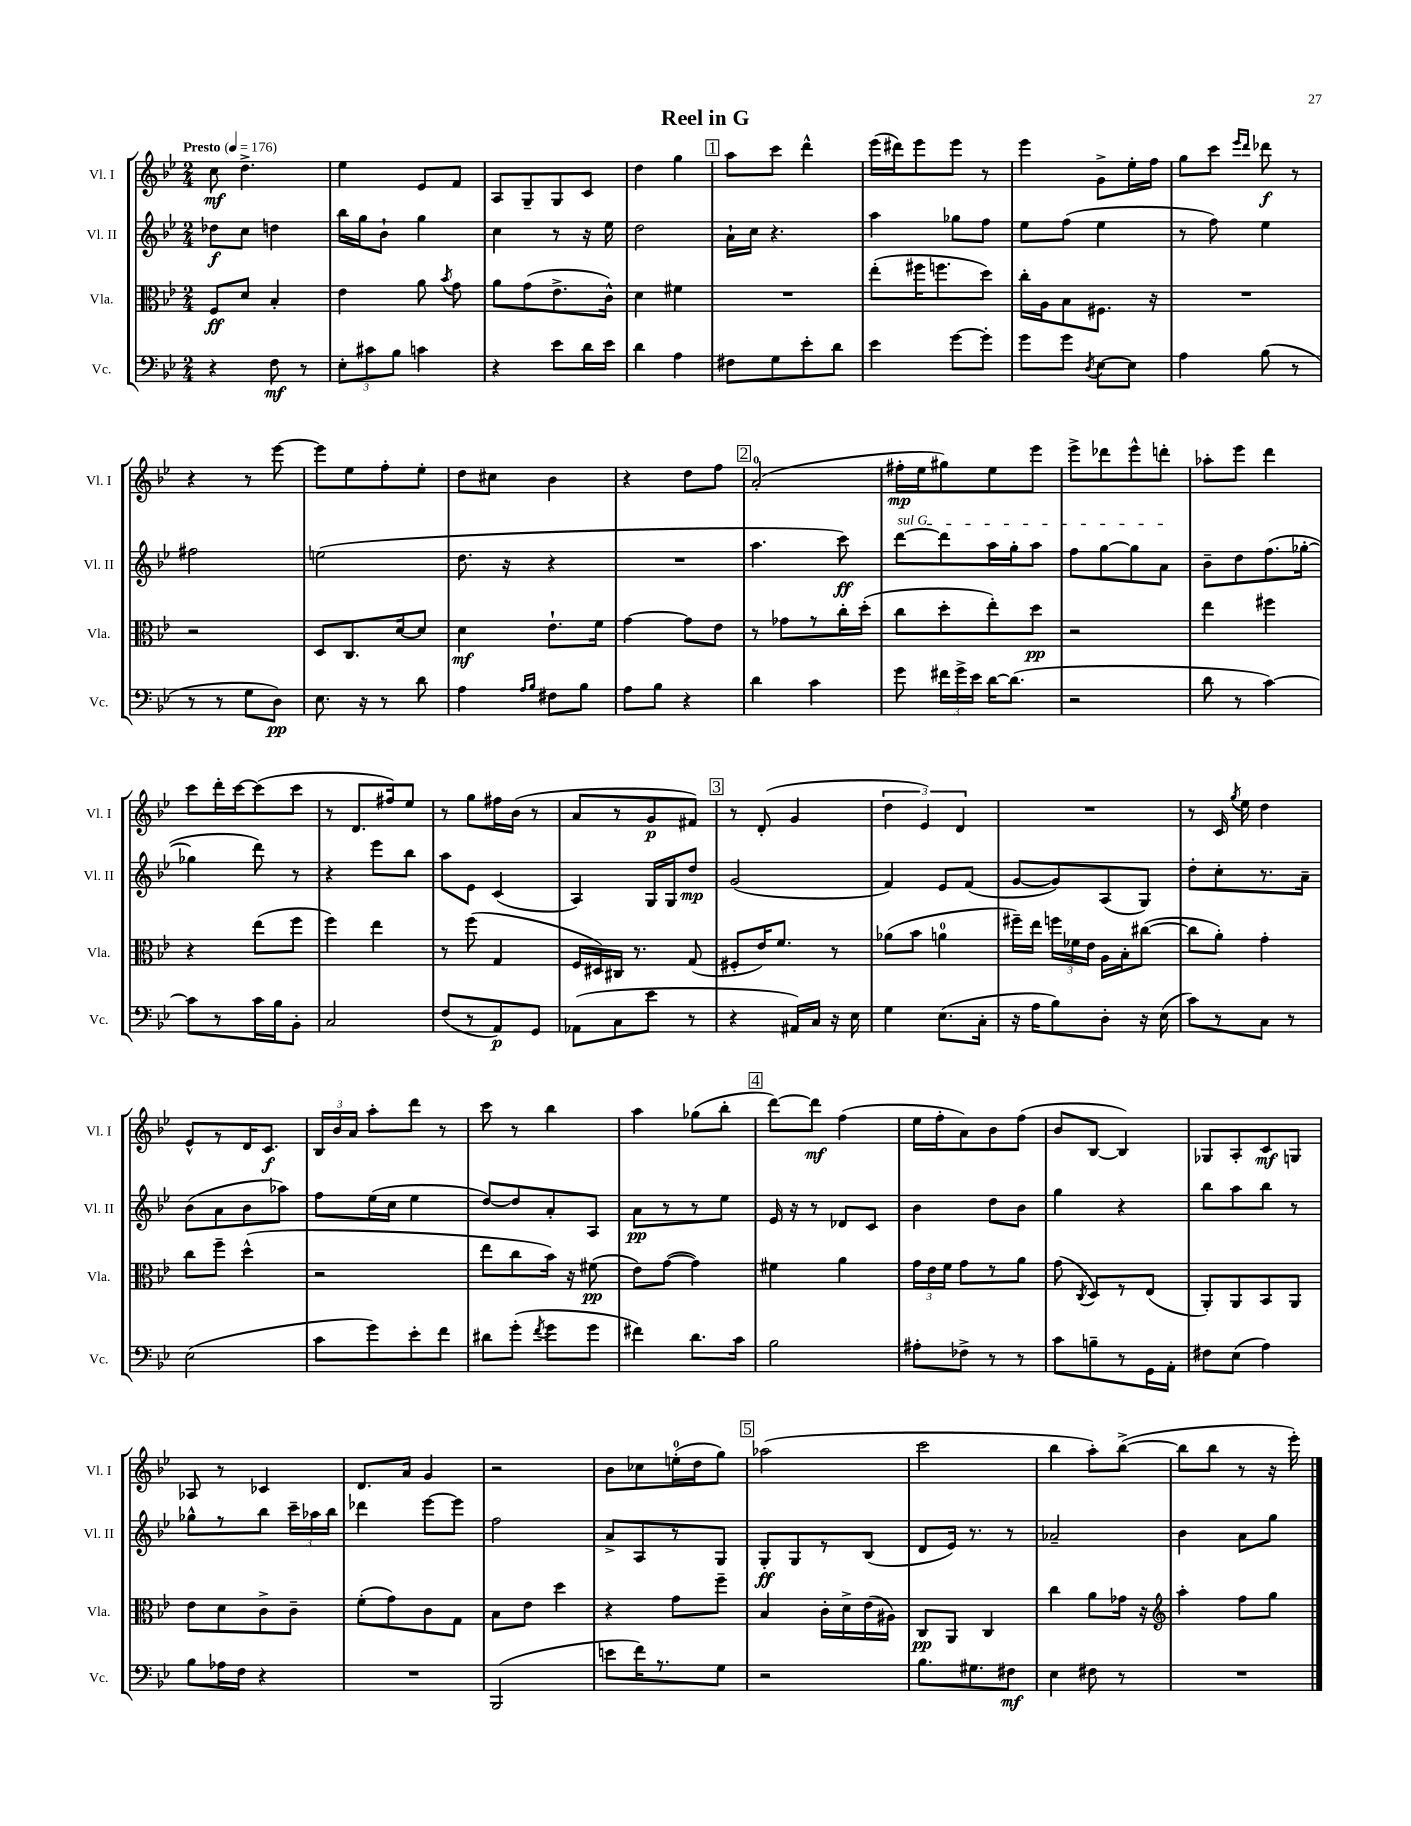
\header { title = "Reel in G" }
<<
\new StaffGroup <<
\new Staff = "s0" \with { instrumentName = "Vl. I" shortInstrumentName = "Vl. I" } {
    \clef treble \key bes \major \numericTimeSignature \time 2/4 \tempo "Presto" 4 = 176
    \autoBeamOff c''8\mf d''4.-> |
    ees''4 ees'8[ f'8] |
    a8[ g8-- g8 c'8] |
    d''4 g''4 |
    \mark \markup { \box "1" } a''8[ c'''8] d'''4-^ |
    ees'''16[( dis'''16) ees'''8 ees'''8] r8 |
    ees'''4 g'8[-> ees''16-. f''16] |
    g''8[ c'''8] \grace { ees'''16[ d'''16] } des'''8\f r8 |
    r4 r8 ees'''8~ |
    ees'''8[ ees''8 f''8-. ees''8]-. |
    d''8[ cis''8] bes'4 |
    r4 d''8[ f''8] |
    \mark \markup { \box "2" } a'2-0-.( |
    fis''16[-.\mp ees''16 gis''8) ees''8 ees'''8] |
    ees'''8[-> des'''8 ees'''8-^ d'''8]-. |
    aes''8[-. ees'''8] d'''4 |
    c'''8[ d'''16-. c'''16~ c'''8( c'''8] |
    r8 d'8.[ fis''16) ees''8] |
    r8 g''8[ fis''16 bes'16]( r8 |
    a'8[ r8 g'8\p fis'8]) |
    \mark \markup { \box "3" } r8 d'8-.( g'4 |
    \tuplet 3/2 { d''4 ees'4) d'4 } |
    R2 |
    r8 c'16 \acciaccatura { g''8 } ees''16 d''4 |
    ees'8[-^ r8 d'16 c'8.]\f |
    \tuplet 3/2 { bes16[ bes'16 a'16] } a''8[-. d'''8] r8 |
    c'''8 r8 bes''4 |
    a''4 ges''8[( bes''8]-. |
    \mark \markup { \box "4" } d'''8[~) d'''8]\mf f''4( |
    ees''16[ f''16-. a'8) bes'8 f''8]( |
    bes'8[ bes8]~ bes4) |
    ges8[ a8-. c'8\mf g8] |
    aes8 r8 ces'4 |
    d'8.[ a'16] g'4 |
    r2 |
    bes'8[ ces''8 e''16-0-.( d''16 g''8]) |
    \mark \markup { \box "5" } aes''2( |
    c'''2 |
    bes''4 a''8[-.) bes''8]~->( |
    bes''8[ bes''8] r8 r16 ees'''16-.) \bar "|." |
}
\new Staff = "s1" \with { instrumentName = "Vl. II" shortInstrumentName = "Vl. II" } {
    \clef treble \key bes \major \numericTimeSignature \time 2/4
    \autoBeamOff des''8[\f c''8] d''4 |
    bes''16[ g''16 bes'8]-! g''4 |
    c''4 r8 r16 ees''16 |
    d''2 |
    \mark \markup { \box "1" } a'16[-! c''16] r4. |
    a''4 ges''8[ f''8] |
    ees''8[ f''8]( ees''4 |
    r8 f''8) ees''4 |
    fis''2 |
    e''2( |
    d''8. r16 r4 |
    R2 |
    \mark \markup { \box "2" } a''4. c'''8\ff) |
    \once \override TextSpanner.bound-details.left.text = \markup { \italic "sul G" } d'''8[~\startTextSpan d'''8 a''16 g''16-. a''8] |
    f''8[ g''8~ g''8 a'8]\stopTextSpan |
    bes'8[-- d''8 f''8.( ges''16]~-. |
    ges''4 d'''8) r8 |
    r4 ees'''8[ bes''8] |
    a''8[ ees'8] c'4( |
    a4) g16[ g16 d''8]\mp |
    \mark \markup { \box "3" } g'2( |
    f'4) ees'8[ f'8]( |
    g'8[~ g'8) a8( g8]) |
    d''8[-. c''8-. r8. a'16]-- |
    bes'8[( a'8 bes'8 aes''8]) |
    f''8[ ees''16( c''16] ees''4 |
    d''8[~) d''8 a'8-. a8] |
    a'8[\pp r8 r8 ees''8] |
    \mark \markup { \box "4" } ees'16 r16 r8 des'8[ c'8] |
    bes'4 d''8[ bes'8] |
    g''4 r4 |
    bes''8[ a''8 bes''8] r8 |
    ges''8[-^ r8 bes''8] \tuplet 3/2 { c'''16[-- aes''16 bes''16] } |
    des'''4 ees'''8[~ ees'''8] |
    f''2 |
    a'8[-> a8 r8 g8] |
    \mark \markup { \box "5" } g8[-.\ff g8 r8 bes8]( |
    d'8[ ees'16]) r8. r8 |
    aes'2-- |
    bes'4 a'8[ g''8] \bar "|." |
}
\new Staff = "s2" \with { instrumentName = "Vla." shortInstrumentName = "Vla." } {
    \clef alto \key bes \major \numericTimeSignature \time 2/4
    \autoBeamOff f8[\ff d'8] bes4-. |
    ees'4 a'8 \acciaccatura { bes'8 } g'8 |
    a'8[ g'8( ees'8.-> c'16]-^) |
    d'4 fis'4 |
    \mark \markup { \box "1" } R2 |
    ees''8[-.( fis''16 f''8. d''8]) |
    c''16[-. a16 bes8 fis8.] r16 |
    R2 |
    r2 |
    d8[ c8. d'16~ d'8] |
    d'4\mf ees'8.[-! f'16] |
    g'4~ g'8[ ees'8] |
    \mark \markup { \box "2" } r8 ges'8[ r8 c''16-. d''16]-.( |
    c''8[ d''8-. ees''8-.) d''8]\pp |
    r2 |
    ees''4 fis''4 |
    r4 ees''8[( f''8] |
    f''4) ees''4 |
    r8 f''8( g4 |
    f16[ dis16) cis16] r8. g8( |
    \mark \markup { \box "3" } fis8[-. ees'16) f'8.] r8 |
    aes'8[( bes'8] a'4-0 |
    fis''16[--) ees''16] \tuplet 3/2 { f''16[ fes'16 ees'16] } a16[ bes16-. cis''8]~( |
    cis''8[ a'8]-.) g'4-. |
    c''8[ f''8]-- d''4-^( |
    r2 |
    ees''8[ c''8 bes'16]) r16 fis'8\pp( |
    ees'8[) g'8]~( g'4) |
    \mark \markup { \box "4" } fis'4 a'4 |
    \tuplet 3/2 { g'16[ ees'16 f'16] } g'8[ r8 a'8] |
    g'8( \acciaccatura { c8 } d8[) r8 ees8]( |
    a,8[-.) a,8 bes,8 a,8] |
    ees'8[ d'8 c'8-> c'8]-- |
    f'8[-.( g'8) c'8 g8] |
    bes8[ ees'8] d''4 |
    r4 g'8[ f''8]-- |
    \mark \markup { \box "5" } bes4 c'16[-. d'16-> ees'16( ais16]) |
    c8[\pp a,8] c4 |
    c''4 a'8[ ges'16] r16 |
    \clef treble a''4-. f''8[ g''8] \bar "|." |
}
\new Staff = "s3" \with { instrumentName = "Vc." shortInstrumentName = "Vc." } {
    \clef bass \key bes \major \numericTimeSignature \time 2/4
    \autoBeamOff r4 f8\mf r8 |
    \tuplet 3/2 { ees8[-. cis'8 bes8] } c'4 |
    r4 ees'8[ d'16 ees'16] |
    d'4 a4 |
    \mark \markup { \box "1" } fis8[ g8 ees'8-. d'8] |
    ees'4 g'8[~ g'8]-. |
    g'8[ g'8] \acciaccatura { d8 } ees8[~ ees8] |
    a4 bes8( r8 |
    r8 r8 g8[ d8]\pp) |
    ees8. r16 r8 d'8 |
    a4 \grace { a16[ bes16] } fis8[ bes8] |
    a8[ bes8] r4 |
    \mark \markup { \box "2" } d'4 c'4 |
    g'8 \tuplet 3/2 { fis'16[ g'16-> ees'16] } d'16[~ d'8.]( |
    r2 |
    d'8 r8 c'4~) |
    c'8[ r8 c'16 bes16 bes,8]-. |
    c2 |
    f8[( r8 a,8\p) g,8] |
    aes,8[( c8 ees'8] r8 |
    \mark \markup { \box "3" } r4 ais,16[) c16] r16 ees16 |
    g4 ees8.[( c16]-. |
    r16 a16[ bes8) d8]-. r16 ees16( |
    c'8[) r8 c8] r8 |
    ees2( |
    c'8[ g'8) ees'8-. f'8] |
    dis'8[ g'8]-.( \acciaccatura { f'8 } g'8[ g'8] |
    fis'4) d'8.[ c'16] |
    \mark \markup { \box "4" } bes2 |
    ais8[-. fes8]-> r8 r8 |
    c'8[ b8-- r8 g,16 a,16]-. |
    fis8[ ees8]( a4) |
    bes8[ aes16 f16] r4 |
    R2 |
    bes,,2( |
    e'8[ f'16) r8. g8] |
    \mark \markup { \box "5" } r2 |
    bes8.[ gis8. fis8]\mf |
    ees4 fis8 r8 |
    R2 \bar "|." |
}
>>
>>
\layout { \context { \Score \remove "Bar_number_engraver" } }
